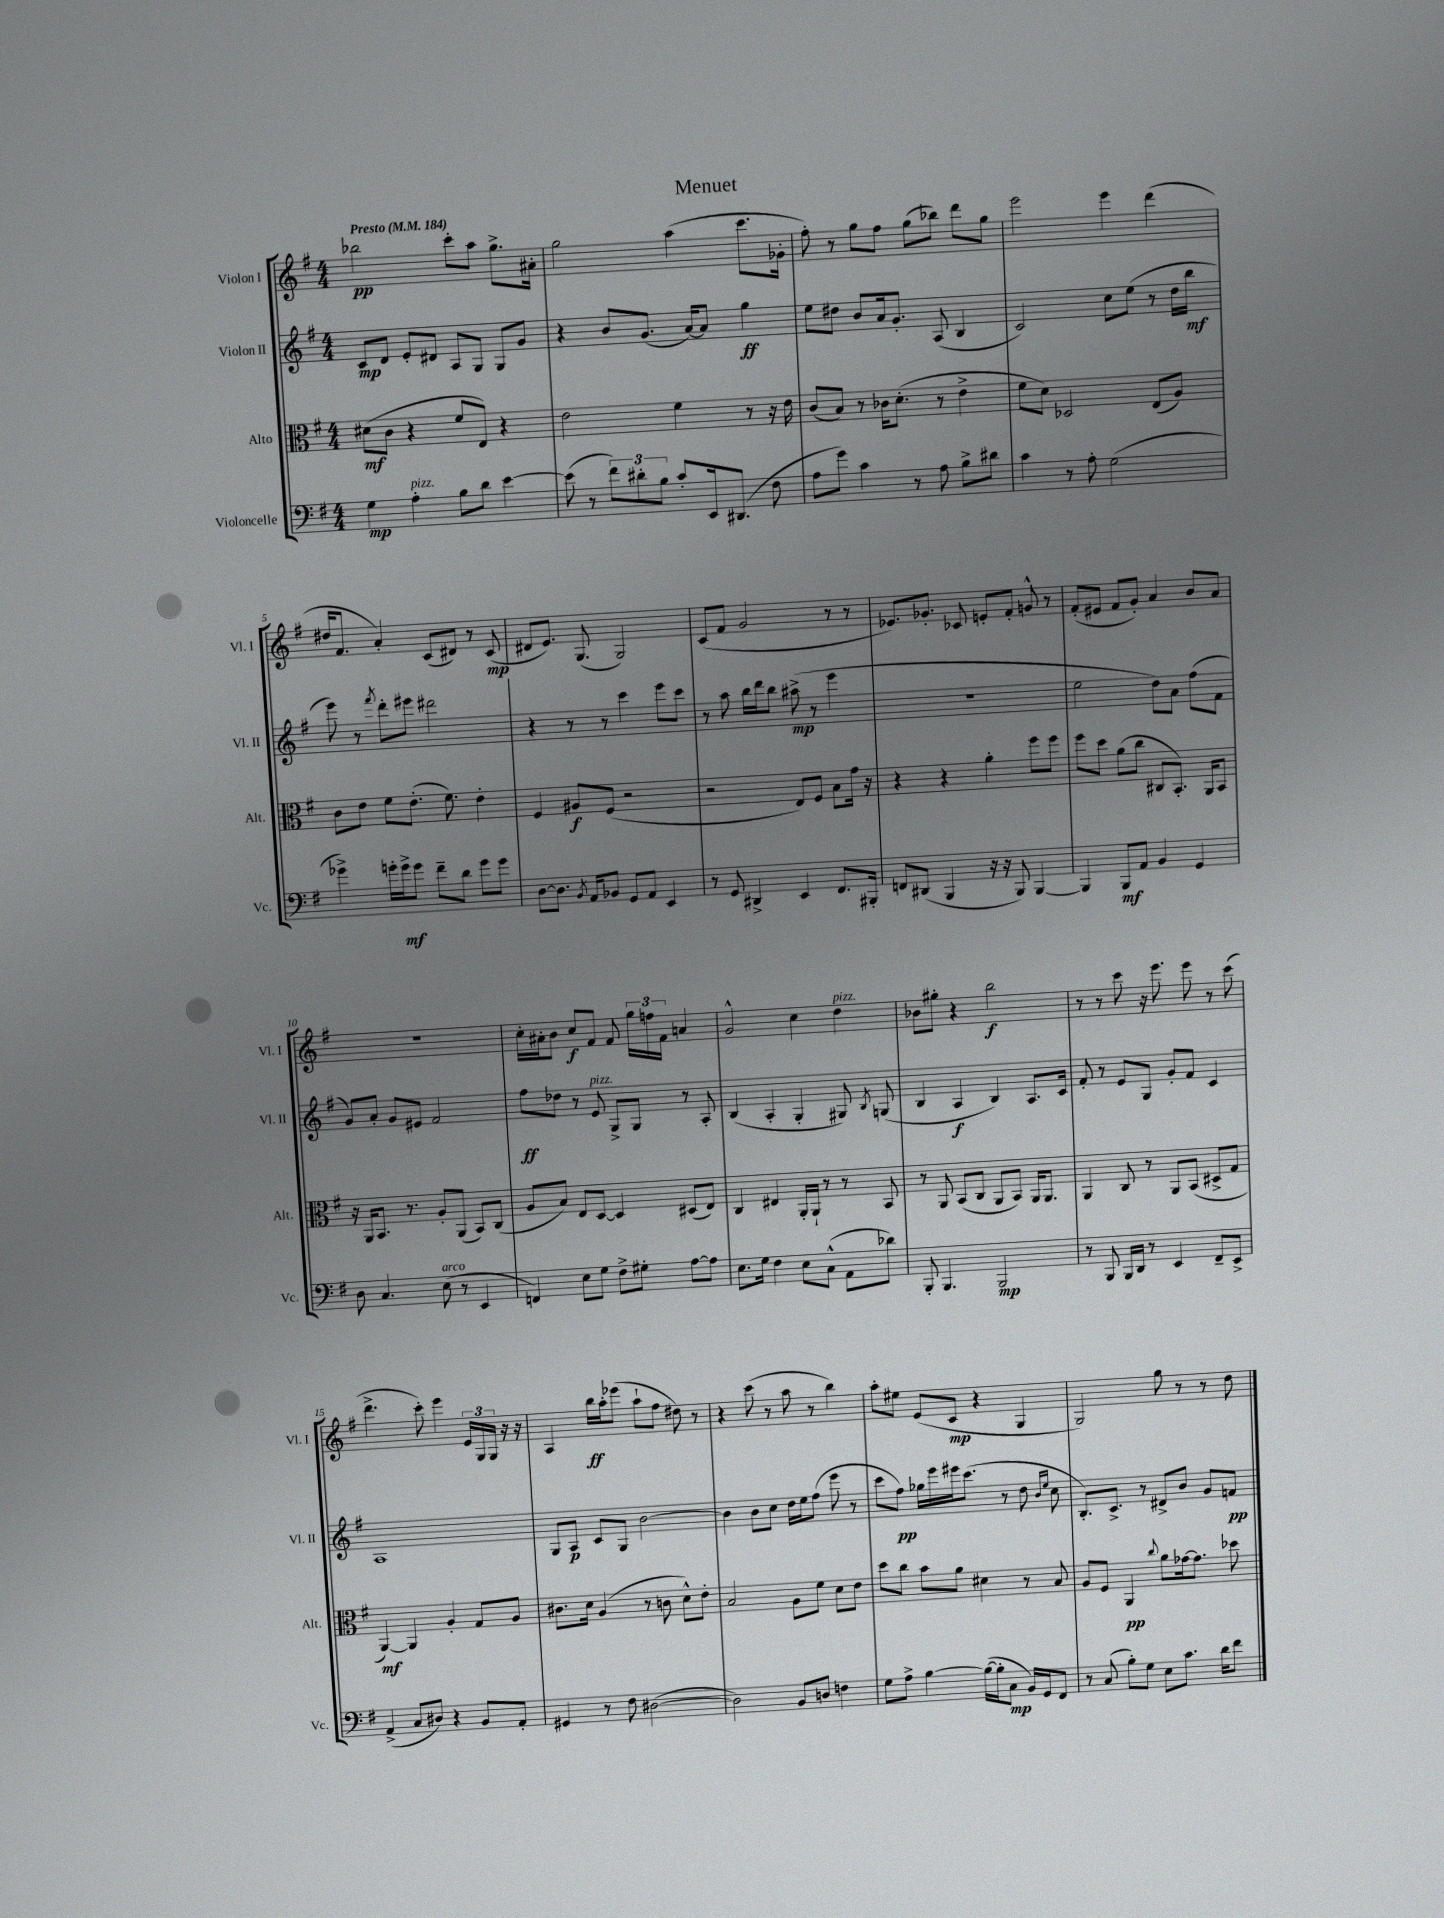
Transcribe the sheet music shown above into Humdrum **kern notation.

**kern	**kern	**kern	**kern
*staff4	*staff3	*staff2	*staff1
*clefF4	*clefC3	*clefG2	*clefG2
*k[f#]	*k[f#]	*k[f#]	*k[f#]
*M4/4	*M4/4	*M4/4	*M4/4
*MM184	*MM184	*MM184	*MM184
4G\	(8d#\L	8c/L	2bb-\
.	8c\J	8d/J	.
4A'\	4r	8e'/L	.
.	.	8d#/J	.
8B\L	8f#/L	8A/L	8ccc'\L
8d\J	8E/J)	8G/J	8aa\J
[4e\	4r	8G/L	8.gg^\L
.	.	8g/J	.
.	.	.	16a#'\Jk
=	=	=	=
(8e\]	2e\	4r	2gg\
8r	.	.	.
12f#\L)	.	8b/L	.
12d#'\	.	.	.
.	.	(8.g/J	.
12B\J	.	.	.
8c'/L	4f#\	.	(4aa\
.	.	[16a/LK)	.
16EE/k	.	8a/]J	.
(8.DD#/J	.	.	.
.	8r	4gg\	8.ccc\L
8F#\	16r	.	.
.	16e\	.	16g-'\Jk
=	=	=	=
8A\L	(8c/L	8ee\L	8ff#'\)
8g\J)	8B/J)	8dd#\J	8r
4c\	8r	8b/L	8gg\L
.	16c-\LK	16a/k	8ff#\J
.	(8.d'\J	8.g'/J	.
8r	.	.	(8gg\L
8A\	8r	(8A/	8bb-\J)
8B^\L	4e^\	4B/	8ddd\L
8d#\J	.	.	8gg\J
=	=	=	=
4c\	8f#\L	2c/)	2eee\
.	8d\J)	.	.
8r	2D-/	.	.
8A'\	.	.	.
(2G\	.	8cc\L	4eee\
.	.	(8ee\J	.
.	(8E/L	8r	(4ddd\
.	8A/J)	16dd\LL	.
.	.	16bb\JJ	.
=	=	=	=
4g-^\)	8c\L	8eee\)	16dd#/LK
.	.	.	8.f#/J
.	8e\J	8r	.
.	.	8qfff#/	.
16g'\LL	8f#\L	8ddd'\L	4a'/)
16g^\J	.	.	.
8g\J	(8.e'\J	8eee#\J	.
8f#~\L	.	2ddd#\	(8c/L
.	8.f#\)	.	.
8d\J	.	.	8d#/J)
8g\L	4e'\	.	8r
8g\J	.	.	(8c/
=	=	=	=
[8D\L	4F#/	4r	8d#/L
8.D\]J	.	.	8.e/J)
.	8A#/L	8r	.
8qBB/	.	.	.
16AA/LK	.	.	(8.G/
8BB-/J	(8F#/J	8r	.
8GG/L	2r	4ccc\	2G/)
8AA/J	.	.	.
4EE/	.	8eee\L	.
.	.	8ccc\J	.
=	=	=	=
8r	2r	8r	(8c/L
8GG/	.	8aa\	8f#/J
4DD#^/	.	16bb\LL	2g/
.	.	16ddd\J	.
.	.	8bb\J	.
4EE/	8E/L)	(8aa#^\	.
.	8F#/J	8r	.
8.FF#/L	8B\L	4eee\	8r
.	16g\Jk	.	8r
16BBB#'/Jk	16r	.	.
=	=	=	=
8FF/L	4r	1r	8.e-/L)
(8DD#/J	.	.	.
.	.	.	8.g-'/J
4BBB/	4r	.	.
.	.	.	8c-/
16r	4a'\	.	8e'/L
16r	.	.	.
8BBB/)	.	.	8f#'/J
[4BBB/	8ff#\L	.	8g^^/
.	8ff#\J	.	8r
=	=	=	=
4BBB/]	8ff#\L	2ee\	(8f#'/L
.	8dd\J	.	8e#/J
8BBB/L	(8a\L	.	8f#/L
8AA/J	8cc\J	.	8g'/J)
4BB/	8C#/L	8dd\L)	4a/
.	8.BB'/J)	8a\J	.
4GG/	.	(8ff#\L	8b/L
.	16AA/LK	.	.
.	8BB/J	8f#\J	8a/J
=	=	=	=
8D\	16r	8g/L)	1r
.	16AA/LK	.	.
4.C/	8.BB/J	8a'/J	.
.	.	8g/L	.
.	8.r	.	.
.	.	8e#/J	.
(8E\	8A'/L	2f#/	.
8r	(8AA/J	.	.
4EE/	8BB/L)	.	.
.	(8C/J	.	.
=	=	=	=
4FF/)	8A/L	8ff#\L	16cc'\LL
.	.	.	16a#'\J
.	8B/J)	8dd-\J	8b\J
8E\L	8E/L	8r	8cc/L
8G\J	[8D/J	8e/	8f#/J
8F#^\L	4D/]	8G^/L	8f#/
8G#'\J	.	8G/J	24gg\LL
.	.	.	24ff\
.	.	.	24f#\JJ
[8A\L	(8D#/L	8r	4a/
8A\]J	8E/J)	8A'/	.
=	=	=	=
8.E\L	4C/	(4B/	2g^^/
16G\Jk	.	.	.
4F#\	4E#/	4A'/	.
8E\L	16AA'/LL	4G'/	4cc\
.	16AA`/JJ	.	.
(8C^^\J	8r	.	.
8AA\L	8r	8G#/)	4dd\
.	.	8qB/	.
8d-\J)	8BB/	(8G/	.
=	=	=	=
8BBB'/	8r	4B/	8b-\L
4.BBB/	8AA/	.	8gg#'\J
.	(8BB/L	4A/	4r
.	8C/J	.	.
2BBB/	8AA/L	4B/)	2bb\
.	8BB/J)	.	.
.	16AA/LK	8.A/L	.
.	8.AA/J	.	.
.	.	16c/Jk	.
=	=	=	=
8r	4AA/	8f#'/	8r
8BBB/	.	8r	8r
16BBB/LL	8C/	8e/L	8ccc\
16DD/JJ	.	.	.
8r	8r	8G/J	16r
.	.	.	8.eee\
4EE/	8AA/L	8g'/L	.
.	(8BB/J	8f#/J	8eee\
8FF#~/L	8D#^/L	4c/	8r
8EE^/J	8G/J	.	(8ccc\
=	=	=	=
(4AA^/	[4AA/)	1A	4.ddd^\
8C/L	4AA/]	.	.
8D#/J)	.	.	8ccc'\)
4r	4A'/	.	4eee\
8BB/L	8G/L	.	24e/LL
.	.	.	24G/
.	.	.	24G/JJ
8AA'/J	8A/J	.	16r
.	.	.	16r
=	=	=	=
4GG#/	8.c#\L	8G/L	4A/
.	.	8A/J	.
.	16d\Jk	.	.
8r	(4A/	8c/L	16bb\LL
.	.	.	16aa'\J
8F#\	.	8G/J	(8eee-\J
([2D#\	8r	[2b\	8aa`\L
.	8c\	.	8ff#\J
.	8d^^\L)	.	8dd#\)
.	8e'\J	.	8r
=	=	=	=
2D#\])	2B/	4b\]	4r
.	.	8b\L	(8ccc\
.	.	8cc\J	8r
8BB/L	8A\L	16dd\LL	8aa\
.	.	16ee\J	.
8D/J	8f#\J	(8ff#\J	8r
4F\	8d\L	8eee\	4bb\)
.	8e\J	8r	.
=	=	=	=
8G\L	8dd\L	8ccc\L	8aa'\L
8A^\J	8cc\J	8ff#\J)	8ee#\J
[4B\	8b\L	16gg-\LL	(8e/L
.	.	16eee\	.
.	8a\J	16eee#\J	8c/J
.	.	(8.ccc\J	.
(16B\_LL	4d#\	.	4r
16B'\]J	.	.	.
8C\J	.	8r	.
16BB/LL)	8r	8dd\	4G/
16GG/J	.	.	.
.	.	16qqb/LL	.
.	.	16qqee/JJ	.
8FF#/J	8B/	8cc\	.
=	=	=	=
8r	8A/L	8.B'/L)	2G/)
(8C/	8F#/J	.	.
.	.	8.c^/J	.
8B'\L)	4AA/	.	.
8G\J	.	8r	.
.	8qqcc/	.	.
8E\L	8a\L	8d#^/L	8gg\
8.c\J	[16g-\k	8b/J	8r
.	8.g-\]J	.	.
.	.	8g/L	8r
16d\LK	.	.	.
8f#\J	8dd-\	8f/J	8dd\
==	==	==	==
*-	*-	*-	*-
